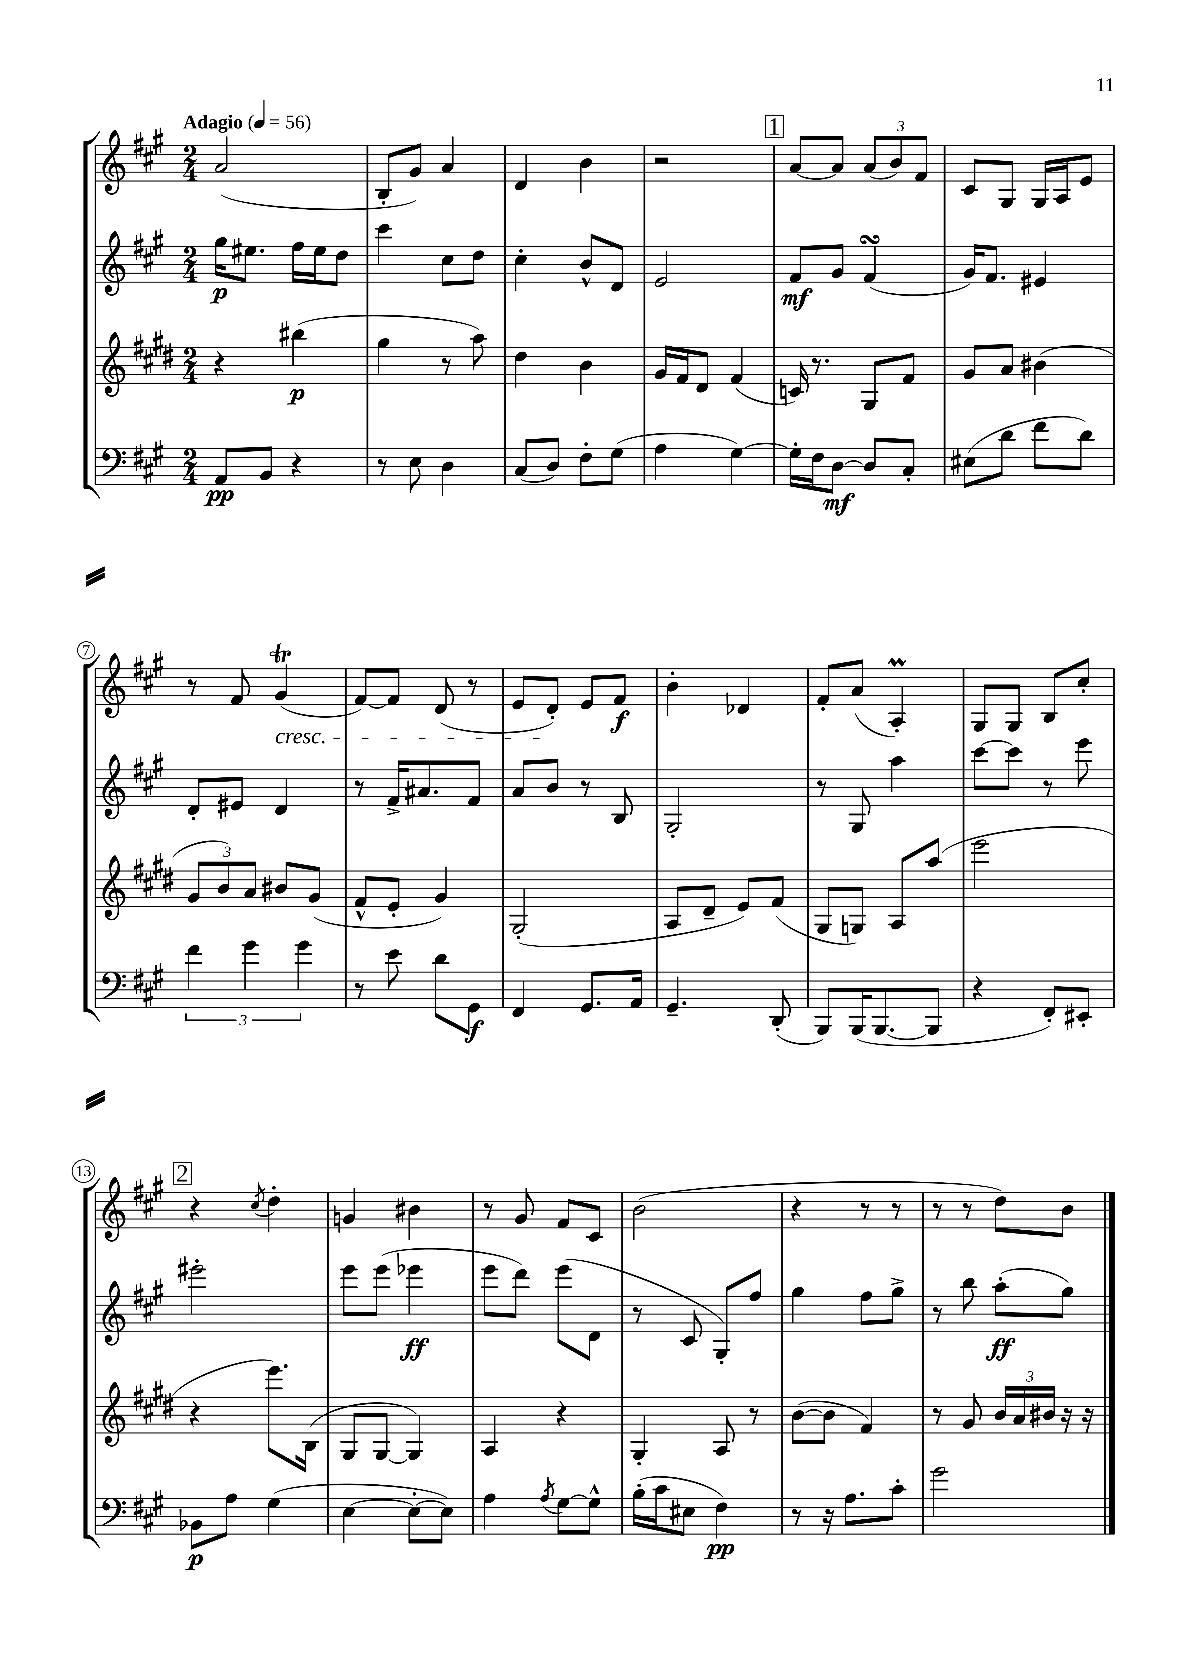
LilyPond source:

<<
\new StaffGroup <<
\new Staff = "s0" {
    \clef treble \key a \major \numericTimeSignature \time 2/4 \tempo "Adagio" 4 = 56
    a'2( |
    b8-. gis'8) a'4 |
    d'4 b'4 |
    r2 |
    \mark \markup { \box "1" } a'8~ a'8 \tuplet 3/2 { a'8( b'8) fis'8 } |
    cis'8 gis8 gis16 a16 e'8 |
    r8 fis'8 gis'4\trill\cresc( |
    fis'8~) fis'8 d'8( r8 |
    e'8 d'8-.\!) e'8 fis'8\f |
    b'4-. des'4 |
    fis'8-. a'8( a4-.\prall) |
    gis8 gis8 b8 cis''8-. |
    \mark \markup { \box "2" } r4 \acciaccatura { cis''8 } d''4-. |
    g'4 bis'4 |
    r8 gis'8 fis'8 cis'8 |
    b'2( |
    r4 r8 r8 |
    r8 r8 d''8) b'8 \bar "|." |
}
\new Staff = "s1" {
    \clef treble \key a \major \numericTimeSignature \time 2/4
    gis''16\p eis''8. fis''16 eis''16 d''8 |
    cis'''4 cis''8 d''8 |
    cis''4-. b'8-^ d'8 |
    e'2 |
    \mark \markup { \box "1" } fis'8\mf gis'8 fis'4\turn( |
    gis'16) fis'8. eis'4 |
    d'8-. eis'8 d'4 |
    r8 fis'16-> ais'8. fis'8 |
    a'8 b'8 r8 b8 |
    gis2-. |
    r8 gis8 a''4 |
    cis'''8~ cis'''8 r8 e'''8 |
    \mark \markup { \box "2" } eis'''2-. |
    e'''8 e'''8( ees'''4\ff |
    e'''8 d'''8) e'''8( d'8 |
    r8 cis'8 gis8-.) fis''8 |
    gis''4 fis''8 gis''8-> |
    r8 b''8 a''8-.\ff( gis''8) \bar "|." |
}
\new Staff = "s2" {
    \clef treble \key e \major \numericTimeSignature \time 2/4
    r4 bis''4\p( |
    gis''4 r8 a''8) |
    dis''4 b'4 |
    gis'16 fis'16 dis'8 fis'4( |
    \mark \markup { \box "1" } c'16) r8. gis8 fis'8 |
    gis'8 a'8 bis'4( |
    \tuplet 3/2 { gis'8 b'8) a'8 } bis'8 gis'8( |
    fis'8-^ e'8-. gis'4) |
    gis2-.( |
    a8 dis'8-- e'8) fis'8( |
    gis8 g8) a8 a''8( |
    e'''2 |
    \mark \markup { \box "2" } r4 e'''8.) b16( |
    gis8 gis8~ gis4) |
    a4 r4 |
    gis4-. a8 r8 |
    b'8~( b'8 fis'4) |
    r8 gis'8 \tuplet 3/2 { b'16 a'16 bis'16 } r16 r16 \bar "|." |
}
\new Staff = "s3" {
    \clef bass \key a \major \numericTimeSignature \time 2/4
    a,8\pp b,8 r4 |
    r8 e8 d4 |
    cis8( d8) fis8-. gis8( |
    a4 gis4~) |
    \mark \markup { \box "1" } gis16-. fis16 d8~\mf d8 cis8-. |
    eis8( d'8 fis'8 d'8) |
    \tuplet 3/2 { fis'4 gis'4 gis'4 } |
    r8 e'8 d'8 gis,8\f |
    fis,4 gis,8. a,16 |
    gis,4.-- d,8-.( |
    b,,8) b,,16( b,,8.~ b,,8 |
    r4 fis,8-.) eis,8-. |
    \mark \markup { \box "2" } bes,8\p a8 gis4( |
    e4~ e8~-. e8) |
    a4 \acciaccatura { a8 } gis8~ gis8-^ |
    b16-.( cis'16 eis8 fis4\pp) |
    r8 r16 a8. cis'8-. |
    gis'2 \bar "|." |
}
>>
>>
\layout { \context { \Score \override BarNumber.stencil = #(make-stencil-circler 0.1 0.3 ly:text-interface::print) } }
